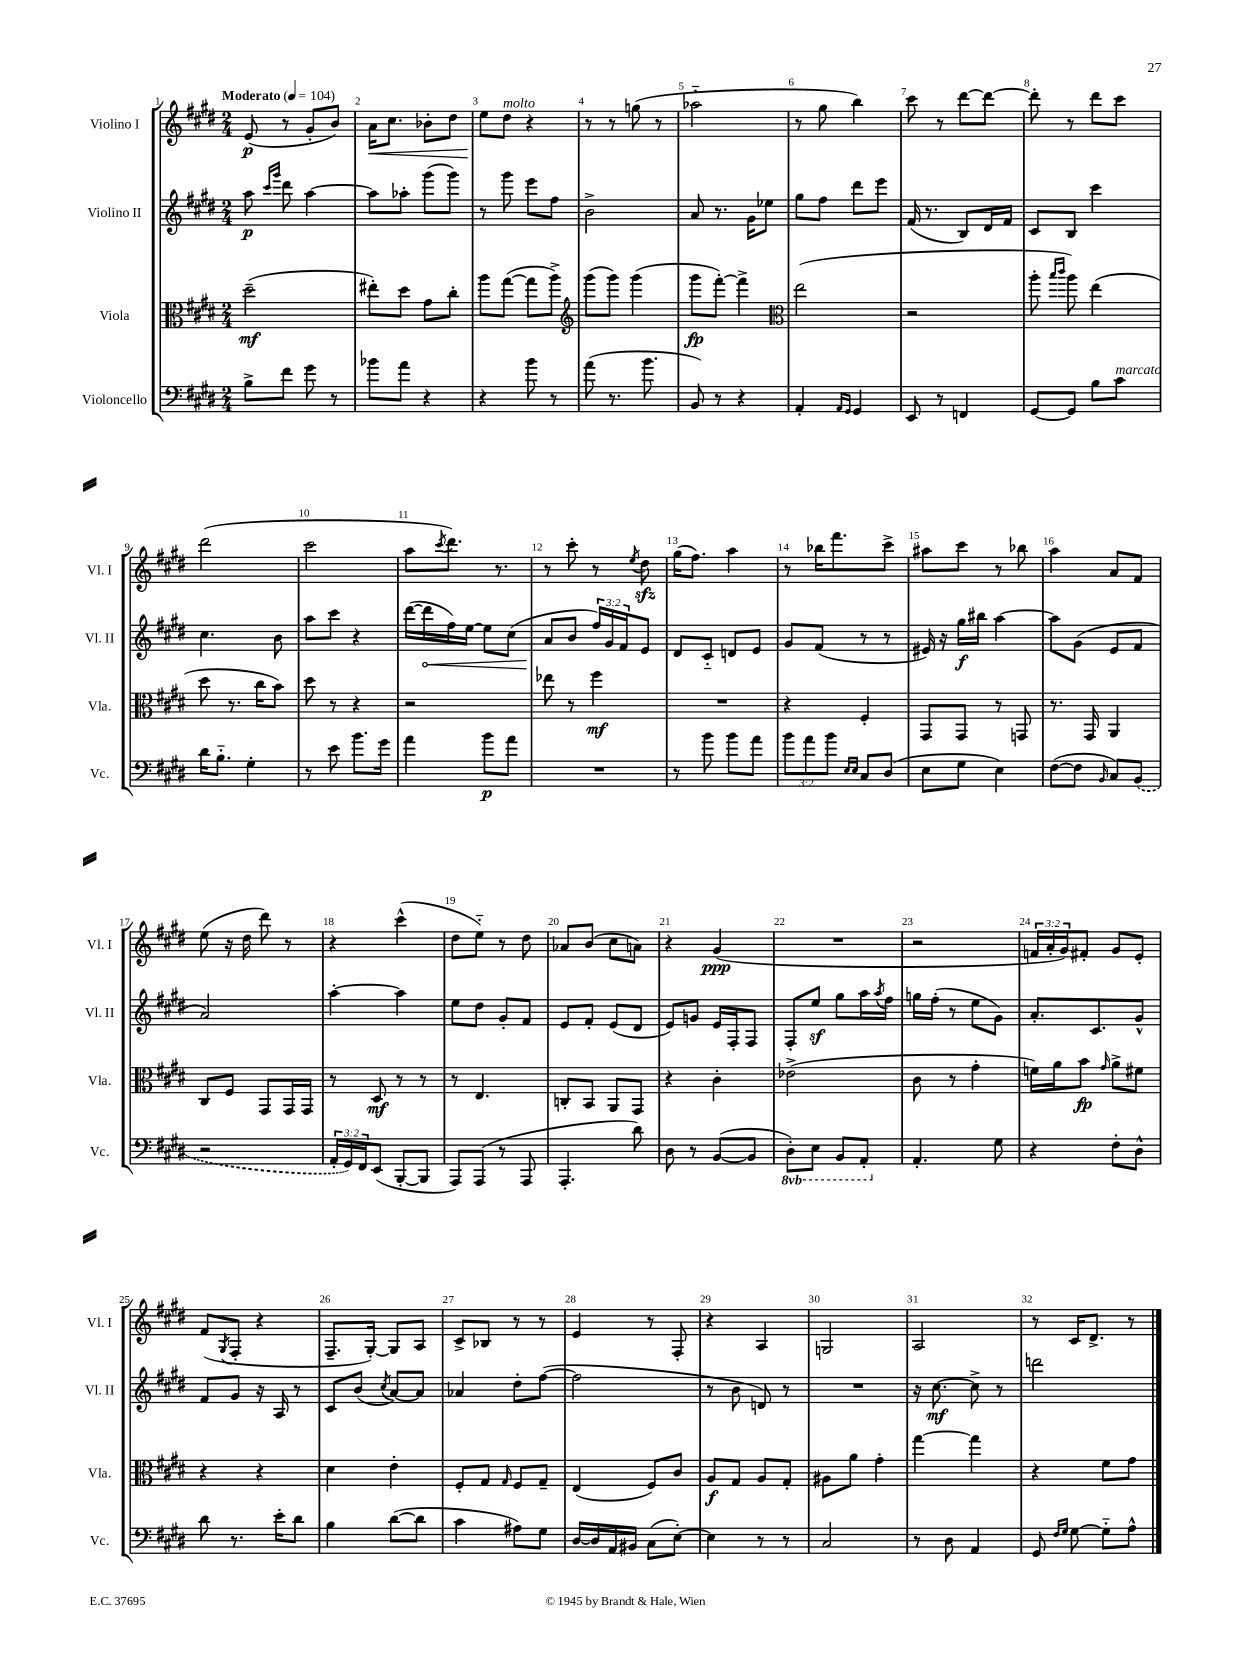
<<
\new StaffGroup <<
\new Staff = "s0" \with { instrumentName = "Violino I" shortInstrumentName = "Vl. I" } {
    \clef treble \key e \major \numericTimeSignature \time 2/4 \override Staff.TupletNumber.text = #tuplet-number::calc-fraction-text \tempo "Moderato" 4 = 104
    e'8\p( r8 gis'8-. b'8) |
    a'16\< cis''8. bes'8-. dis''8 |
    e''8\! dis''8^\markup { \italic "molto" } r4 |
    r8 r8 g''8( r8 |
    aes''2-_ |
    r8 gis''8 b''4) |
    cis'''8 r8 dis'''8~ dis'''8~ |
    dis'''8-. r8 dis'''8 cis'''8 |
    dis'''2( |
    cis'''2 |
    a''8 \acciaccatura { cis'''8 } dis'''8.) r8. |
    r8 cis'''8-. r8 \acciaccatura { e''8 } dis''8\sfz |
    gis''16( fis''8.) a''4 |
    r8 bes''16 fis'''8. cis'''8-> |
    ais''8 cis'''8 r8 bes''8 |
    a''4 a'8 fis'8 |
    e''8( r16 dis''16 dis'''8) r8 |
    r4 cis'''4-^( |
    dis''8 e''8-_) r8 dis''8 |
    aes'8 b'8( cis''8 a'8) |
    r4 gis'4\ppp( |
    R2 |
    r2 |
    \tuplet 3/2 { f'16 a'16-. gis'16) } fis'8-. gis'8 e'8-. |
    fis'8( \acciaccatura { gis8 } fis8-. r4 |
    fis8.-- gis16~-.) gis8 a8 |
    cis'8-> bes8 r8 r8 |
    e'4 r8 fis8-. |
    r4 a4 |
    g2 |
    a2 |
    r8 cis'16 dis'8.-> r8 \bar "|." |
}
\new Staff = "s1" \with { instrumentName = "Violino II" shortInstrumentName = "Vl. II" } {
    \clef treble \key e \major \numericTimeSignature \time 2/4 \override Staff.TupletNumber.text = #tuplet-number::calc-fraction-text
    a''8\p \grace { cis'''16 gis'''16 } dis'''8 a''4~ |
    a''8 aes''8-. gis'''8( gis'''8) |
    r8 gis'''8 e'''8 fis''8 |
    b'2-> |
    a'8 r8. gis'16 ees''8 |
    gis''8 fis''8 dis'''8 e'''8 |
    fis'16( r8. b8) dis'16 fis'16 |
    cis'8 b8 cis'''4 |
    cis''4. b'8 |
    a''8 cis'''8 r4 |
    dis'''16~( \once \override Hairpin.circled-tip = ##t dis'''16\< fis''16) e''16~ e''8 cis''8( |
    a'8\! b'8 \tuplet 3/2 { fis''16) gis'16 fis'16 } e'8 |
    dis'8 cis'8-_ d'8 e'8 |
    gis'8 fis'8( r8 r8 |
    eis'16) r16 gis''16\f bis''16 a''4~ |
    a''8 gis'8( e'8 fis'8 |
    a'2) |
    a''4~-. a''4 |
    e''8 dis''8 gis'8-. fis'8 |
    e'8 fis'8-. e'8( dis'8 |
    e'8) g'8 e'16 fis16-. fis8 |
    fis8-. e''8\sf gis''8 a''16 \acciaccatura { a''8 } fis''16 |
    g''16 fis''16-.( r8 e''8 gis'8) |
    a'8.-. cis'8. gis'8-^ |
    fis'8 gis'8 r16 a16 r8 |
    cis'8 b'8( \acciaccatura { cis''8 } a'8~) a'8 |
    aes'4 dis''8-. fis''8~( |
    fis''2 |
    r8 b'8 d'8) r8 |
    R2 |
    r16 cis''8.~\mf cis''8-> r8 |
    d'''2 \bar "|." |
}
\new Staff = "s2" \with { instrumentName = "Viola" shortInstrumentName = "Vla." } {
    \clef alto \key e \major \numericTimeSignature \time 2/4
    dis''2--\mf( |
    eis''8-.) dis''8 gis'8 cis''8-. |
    a''8 gis''8~( gis''8 a''8->) |
    \clef treble gis'''8( gis'''8) gis'''4( |
    gis'''8\fp fis'''8~-.) fis'''4-> |
    \clef alto e''2( |
    r2 |
    a''8-. \grace { b''16 cis'''16 } a''8) e''4( |
    dis''8 r8. cis''16 b'8) |
    dis''8 r8 r4 |
    r2 |
    ees''8 r8 fis''4\mf |
    R2 |
    r4 fis4-. |
    gis,8 gis,8 r8 g,8 |
    r8. gis,16 a,4 |
    cis8 fis8 gis,8 gis,16 gis,16 |
    r8 dis8\mf r8 r8 |
    r8 e4. |
    c8-. b,8 a,8 gis,8 |
    r4 cis'4-. |
    ees'2->( |
    cis'8 r8 gis'4-. |
    f'16) a'16 b'8\fp \grace { gis'16 } a'8-> fis'8 |
    r4 r4 |
    dis'4 e'4-. |
    fis8-. gis8 \grace { gis16 } fis8 gis8-- |
    e4( fis8) cis'8 |
    a8\f gis8 a8 gis8-. |
    ais8 a'8 gis'4-. |
    gis''4~ gis''4 |
    r4 fis'8 gis'8 \bar "|." |
}
\new Staff = "s3" \with { instrumentName = "Violoncello" shortInstrumentName = "Vc." } {
    \clef bass \key e \major \numericTimeSignature \time 2/4 \override Staff.TupletNumber.text = #tuplet-number::calc-fraction-text \set Staff.ottavationMarkups = #ottavation-simple-ordinals
    b8-> fis'8 gis'8 r8 |
    bes'8 a'8 r4 |
    r4 b'8 r8 |
    a'8( r8. b'8. |
    b,8) r8 r4 |
    a,4-. \grace { a,16 gis,16 } gis,4 |
    e,8 r8 f,4 |
    gis,8~ gis,8 b8 cis'8^\markup { \italic "marcato" } |
    dis'16 b8.-_ gis4-. |
    r8 e'8 b'8. gis'16 |
    a'4 b'8\p a'8 |
    R2 |
    r8 b'8 b'8 a'8 |
    \tuplet 3/2 { b'8 a'8 b'8 } \grace { e16 e16 } cis8 dis8( |
    e8 gis8 e4) |
    fis8~( fis8 \grace { b,16 } cis8) \once \slurDashed b,8( |
    r2 |
    \tuplet 3/2 { a,16-. gis,16) fis,16 } e,8( b,,8~-. b,,8 |
    a,,8) a,,8( r8 a,,8 |
    a,,4.-. dis'8) |
    dis8 r8 b,8~( b,8 |
    \ottava #-1 dis,8-.) e,8 b,,8 a,,8-. \ottava #0 |
    a,4.-. gis8 |
    r4 fis8-. dis8-^ |
    dis'8 r8. e'16-. dis'8 |
    b4 dis'8~( dis'8 |
    cis'4 ais8) gis8 |
    dis16~ dis16 a,16 bis,16 cis8( e8~-.) |
    e4 r8 r8 |
    cis2 |
    r8 dis8 a,4 |
    gis,8 \grace { fis16 gis16 } gis8~ gis8-_ a8-^ \bar "|." |
}
>>
>>
\layout { \context { \Score \override BarNumber.break-visibility = ##(#f #t #t) barNumberVisibility = #all-bar-numbers-visible } }
